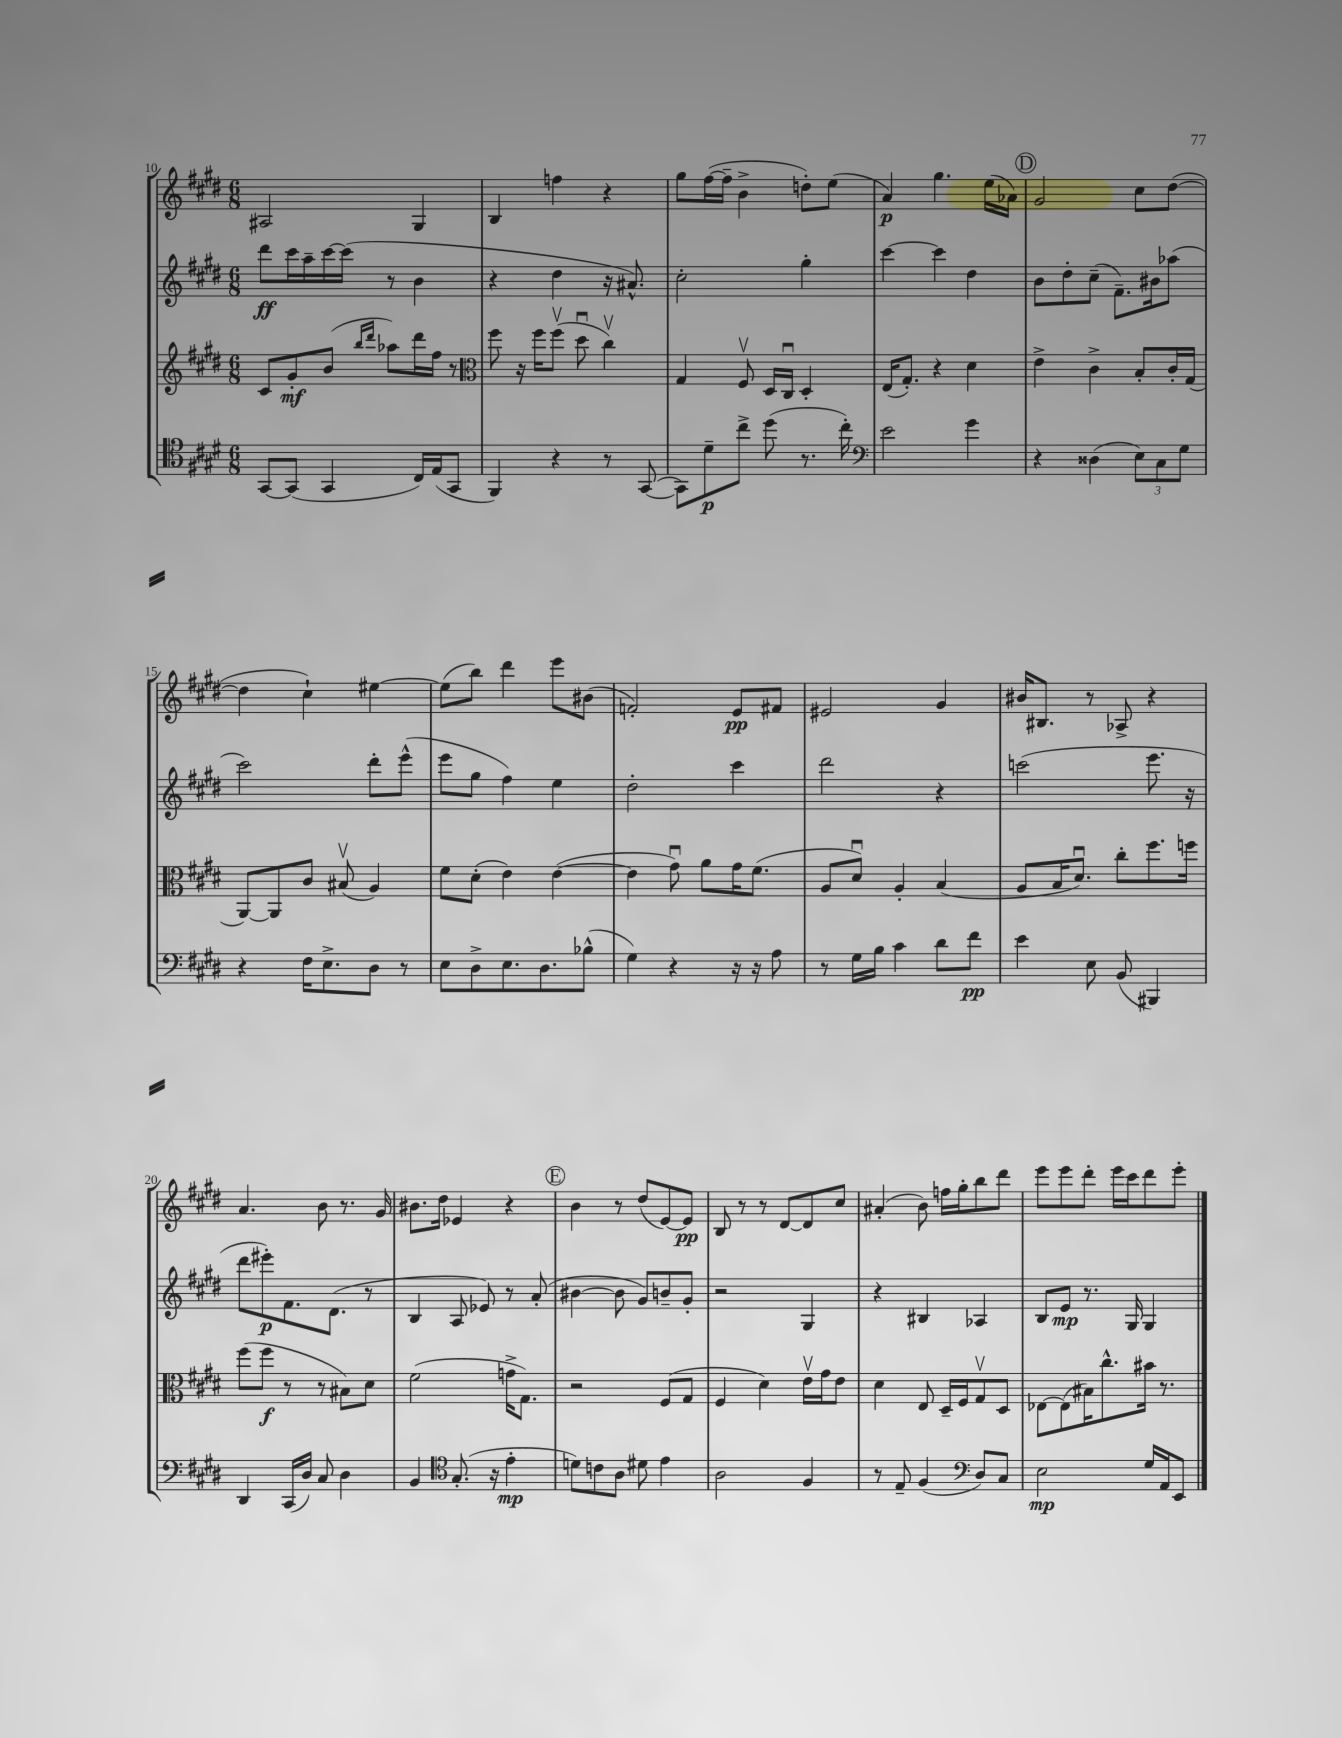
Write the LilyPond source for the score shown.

<<
\new StaffGroup <<
\new Staff = "s0" {
    \clef treble \key e \major \numericTimeSignature \time 6/8
    ais2 gis4 |
    b4 f''4 r4 |
    gis''8 fis''16~( fis''16-- b'4-> d''8-.) e''8( |
    a'4\p) gis''4. e''16( aes'16) |
    \mark \markup { \circle "D" } gis'2 cis''8 dis''8~( |
    dis''4 cis''4-!) eis''4~ |
    eis''8( b''8) dis'''4 e'''8 bis'8( |
    f'2-.) e'8\pp fis'8 |
    eis'2 gis'4 |
    bis'16 bis8. r8 aes8-> r4 |
    a'4. b'8 r8. gis'16 |
    bis'8. dis''16 ees'4 r4 |
    \mark \markup { \circle "E" } b'4 r8 dis''8( e'8~) e'8\pp |
    b8 r8 r8 dis'8~ dis'8 cis''8 |
    ais'4-.( b'8) f''16 gis''16-. b''8 dis'''8 |
    e'''8 e'''8 dis'''8-. e'''16 cis'''16 dis'''8 e'''8-. \bar "|." |
}
\new Staff = "s1" {
    \clef treble \key e \major \numericTimeSignature \time 6/8
    dis'''8\ff cis'''16 a''16-- cis'''16~ cis'''16( r8 b'4 |
    r4 dis''4 r16 ais'8.-^) |
    cis''2-. gis''4-. |
    cis'''4~ cis'''4 dis''4 |
    \mark \markup { \circle "D" } b'8 dis''8-. cis''8--( fis'8.--) bis'16 aes''8( |
    cis'''2) dis'''8-. e'''8-^( |
    e'''8 gis''8 fis''4) e''4 |
    dis''2-. cis'''4 |
    dis'''2 r4 |
    c'''2( e'''8. r16 |
    dis'''8 eis'''8-.\p) fis'8. dis'8.( r8 |
    b4 a8 ees'8) r8 a'8-.( |
    \mark \markup { \circle "E" } bis'4~ bis'8 gis'8) b'8-- gis'8-. |
    r2 gis4 |
    r4 bis4 aes4 |
    b8 e'8\mp r8. gis16 gis4 \bar "|." |
}
\new Staff = "s2" {
    \clef treble \key e \major \numericTimeSignature \time 6/8
    cis'8 gis'8-.\mf b'8( \grace { b''16 dis'''16 } aes''8) dis'''16 fis''16 r8 |
    \clef alto fis''8 r16 fis''16 fis''8\upbow( dis''8\downbow cis''4\upbow) |
    gis4 fis8\upbow dis16 cis16\downbow dis4-. |
    e16( gis8.-.) r4 dis'4 |
    \mark \markup { \circle "D" } e'4-> cis'4-> b8-. cis'16-. gis16( |
    a,8~) a,8 cis'8 bis8\upbow( a4) |
    fis'8 dis'8-.( e'4) e'4~( |
    e'4 gis'8\downbow) a'8 gis'16 fis'8.( |
    a8 dis'8\downbow) a4-. b4( |
    a8 b16 dis'8.\downbow) cis''8-. fis''8. f''16 |
    fis''8( fis''8\f r8 r8 bis8) dis'8 |
    fis'2( g'16-> gis8.) |
    \mark \markup { \circle "E" } r2 fis8( gis8 |
    fis4 dis'4) e'16\upbow gis'16 e'8 |
    dis'4 e8 dis16-- fis16 gis8\upbow dis8 |
    ees8~ ees8( bis16) cis''8.-^ bis'16 r8. \bar "|." |
}
\new Staff = "s3" {
    \clef tenor \key e \major \numericTimeSignature \time 6/8
    gis,8~ gis,8( gis,4 cis16) e16( gis,8 |
    fis,4) r4 r8 gis,8~( |
    gis,8) dis'8--\p cis''8-> dis''8( r8. cis''16-.) |
    \clef bass e'2 gis'4 |
    \mark \markup { \circle "D" } r4 disis4( \tuplet 3/2 { e8) cis8 gis8 } |
    r4 fis16 e8.-> dis8 r8 |
    e8 dis8-> e8. dis8. bes8-^( |
    gis4) r4 r16 r16 a8 |
    r8 gis16 b16 cis'4 dis'8 fis'8\pp |
    e'4 e8 b,8( bis,,4) |
    dis,4 cis,16( dis16) cis8 dis4 |
    b,4 \clef tenor gis8.-.( r16 e'4-.\mp |
    \mark \markup { \circle "E" } d'8) c'8 a8 dis'8 e'4 |
    a2 fis4 |
    r8 e8-- fis4( \clef bass dis8) cis8 |
    e2\mp gis16 a,16 e,8 \bar "|." |
}
>>
>>
\layout { \context { \Score currentBarNumber = #10 } }
